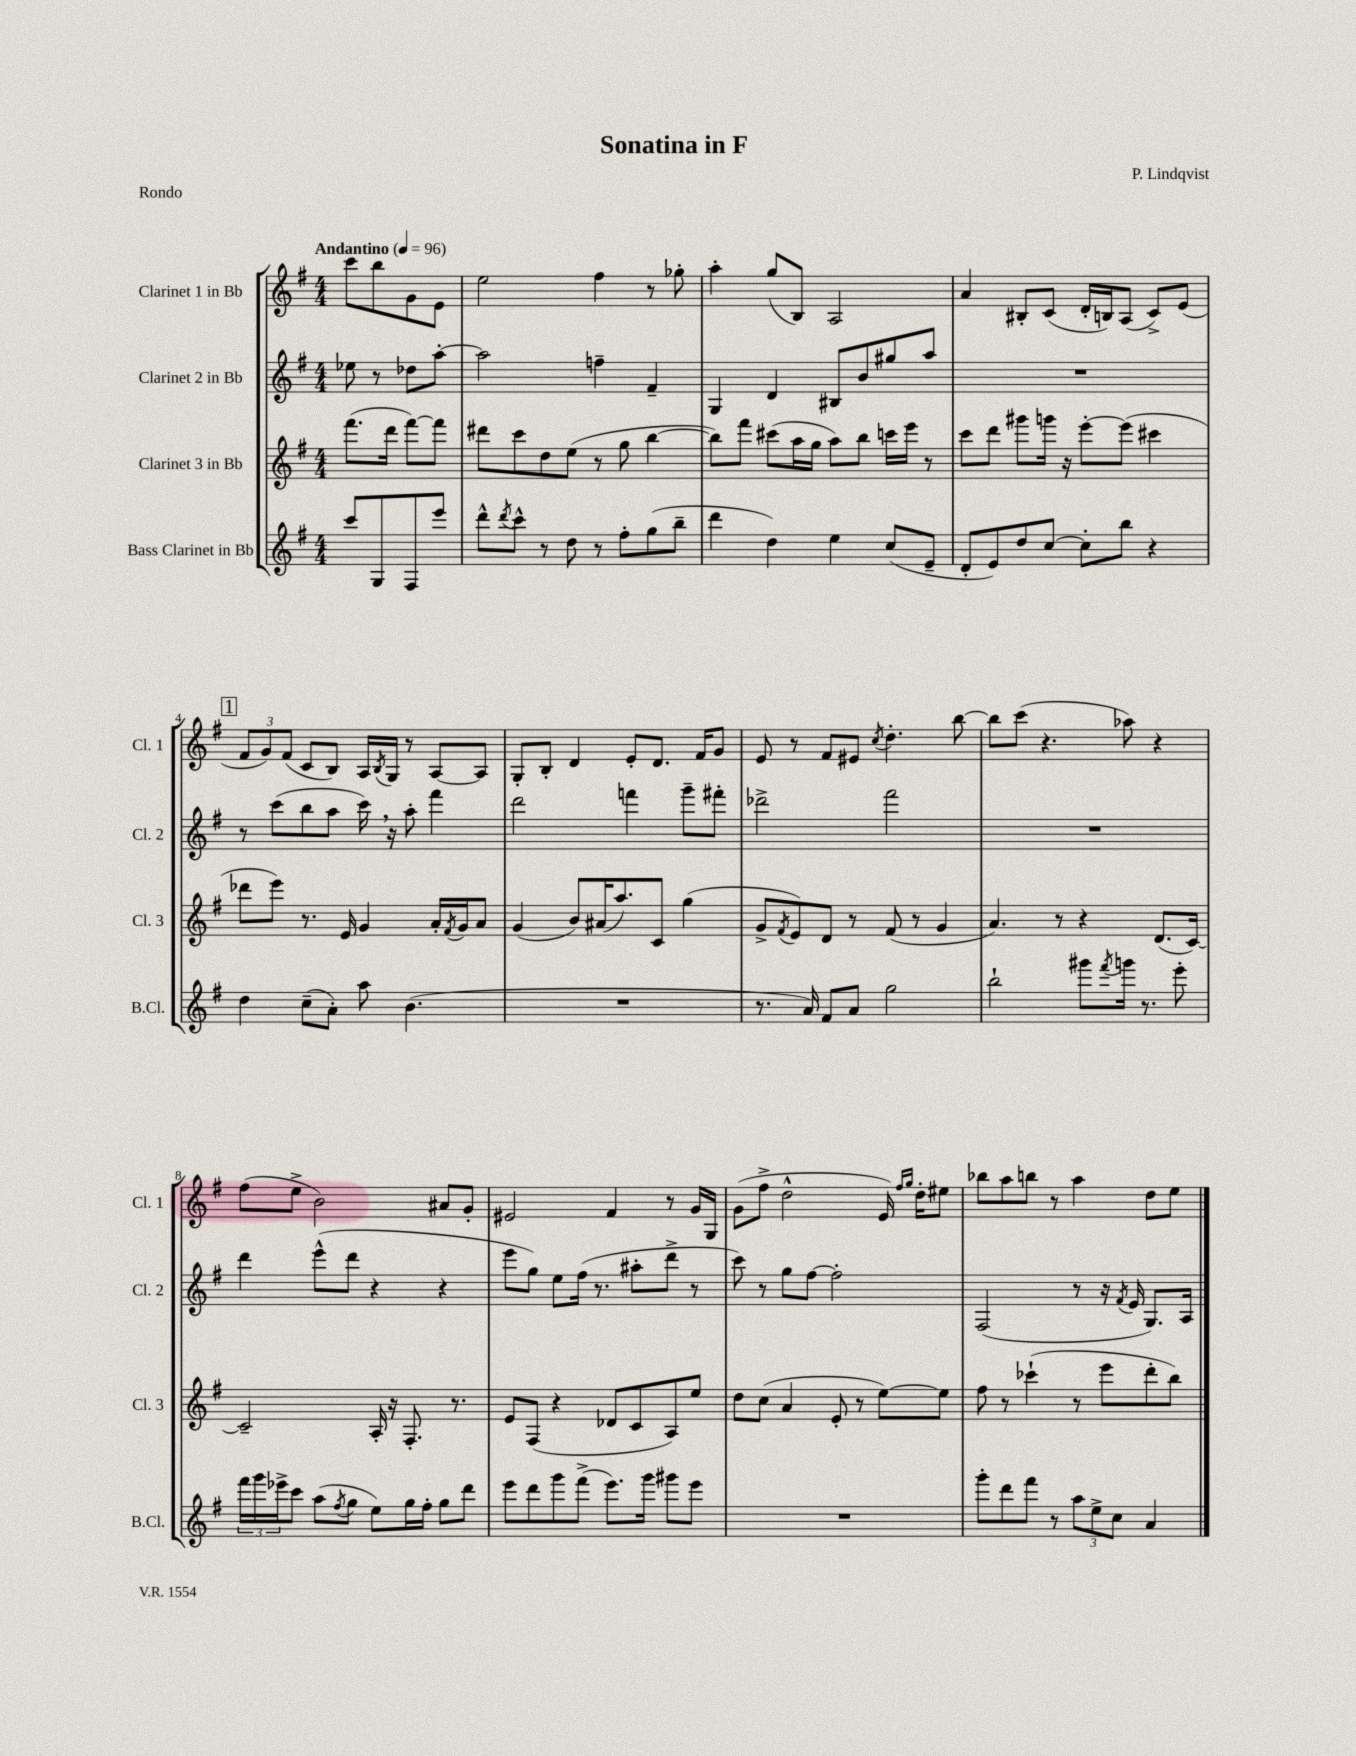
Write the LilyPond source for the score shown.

\header { title = "Sonatina in F" composer = "P. Lindqvist" piece = "Rondo" }
<<
\new StaffGroup <<
\new Staff = "s0" \with { instrumentName = "Clarinet 1 in Bb" shortInstrumentName = "Cl. 1" } {
    \clef treble \key g \major \numericTimeSignature \time 4/4 \partial 2 \tempo "Andantino" 4 = 96
    c'''8 b''8 g'8 e'8 |
    e''2 fis''4 r8 ges''8-. |
    a''4-. g''8( b8) a2 |
    a'4 bis8-. c'8( d'16-. b16) a8( c'8->) e'8( |
    \mark \markup { \box "1" } \tuplet 3/2 { fis'8 g'8) fis'8( } c'8 b8) a16 \acciaccatura { b8 } g16 r8 a8~ a8 |
    g8-. b8-. d'4 e'8-. d'8. fis'16 g'8 |
    e'8 r8 fis'8 eis'8 \acciaccatura { c''8 } d''4.-. b''8~ |
    b''8 c'''8( r4. aes''8) r4 |
    fis''8( e''8-> b'2) ais'8 g'8-. |
    eis'2 fis'4 r8 g'16 g16 |
    g'8( fis''8-> d''2-^ e'16) \grace { fis''16 g''16 } d''16-. eis''8 |
    bes''8 a''8 b''8 r8 a''4 d''8 e''8 \bar "|." |
}
\new Staff = "s1" \with { instrumentName = "Clarinet 2 in Bb" shortInstrumentName = "Cl. 2" } {
    \clef treble \key g \major \numericTimeSignature \time 4/4 \partial 2
    ees''8 r8 des''8 a''8~-. |
    a''2 f''4-- fis'4-- |
    g4 d'4 bis8 b'8 gis''8 a''8 |
    R1 |
    \mark \markup { \box "1" } r8 c'''8( b''8 a''8 c'''16) \breathe r16 a''8-. fis'''4 |
    d'''2 f'''4 g'''8-- fis'''8-. |
    des'''2-> fis'''2 |
    R1 |
    d'''4 e'''8-^( d'''8 r4 r4 |
    e'''8 g''8) e''8 fis''16( r8. ais''8-. d'''8-> r8 |
    c'''8) r8 g''8 fis''8~ fis''2-. |
    fis2( r8 r16 \acciaccatura { fis'8 } e'16 g8.) a16 \bar "|." |
}
\new Staff = "s2" \with { instrumentName = "Clarinet 3 in Bb" shortInstrumentName = "Cl. 3" } {
    \clef treble \key g \major \numericTimeSignature \time 4/4 \partial 2
    fis'''8.( d'''16 fis'''8~) fis'''8 |
    dis'''8 c'''8 d''8 e''8( r8 g''8 b''4~ |
    b''8) fis'''8 cis'''8( a''16 g''16 a''8) b''8 c'''16 e'''16 r8 |
    c'''8 d'''8 gis'''8 g'''16 r16 e'''8~-. e'''8( cis'''4 |
    \mark \markup { \box "1" } des'''8 e'''8) r8. e'16 g'4 a'16-. \acciaccatura { fis'8 } g'16 a'8 |
    g'4( b'8) ais'16( a''8.) c'8 g''4( |
    g'8-> \acciaccatura { fis'8 } e'8) d'8 r8 fis'8( r8 g'4 |
    a'4.) r8 r4 d'8.( c'16~) |
    c'2-- a16-. r16 fis8.-. r8. |
    e'8 fis8( r4 des'8 c'8 a8) e''8 |
    d''8 c''8( a'4 e'8-. r8 e''8~) e''8 |
    fis''8 r8 ces'''4-!( r8 e'''8 d'''8-. b''8) \bar "|." |
}
\new Staff = "s3" \with { instrumentName = "Bass Clarinet in Bb" shortInstrumentName = "B.Cl." } {
    \clef treble \key g \major \numericTimeSignature \time 4/4 \partial 2
    c'''8 g8 fis8 e'''8 |
    d'''8-^ \acciaccatura { d'''8 } c'''8-^ r8 d''8 r8 fis''8-. g''8( b''8-- |
    d'''4 d''4) e''4 c''8( e'8-- |
    d'8-. e'8) d''8 c''8~ c''8-. b''8 r4 |
    \mark \markup { \box "1" } d''4 c''8--( a'8-.) a''8 b'4.( |
    R1 |
    r8. a'16) fis'8 a'8 g''2 |
    b''2-! gis'''8 \acciaccatura { fis'''8 } g'''16 r8. e'''8-. |
    \tuplet 3/2 { fis'''16 g'''16 ees'''16-> } c'''8 a''8( \acciaccatura { fis''8 } g''8 e''8) g''16 fis''16-. g''8 d'''8 |
    e'''8 d'''8 g'''8 fis'''8->( e'''8.) g'''16 gis'''8 e'''8 |
    R1 |
    g'''8-. d'''8 fis'''8 r8 \tuplet 3/2 { a''8 e''8-> c''8 } a'4 \bar "|." |
}
>>
>>
